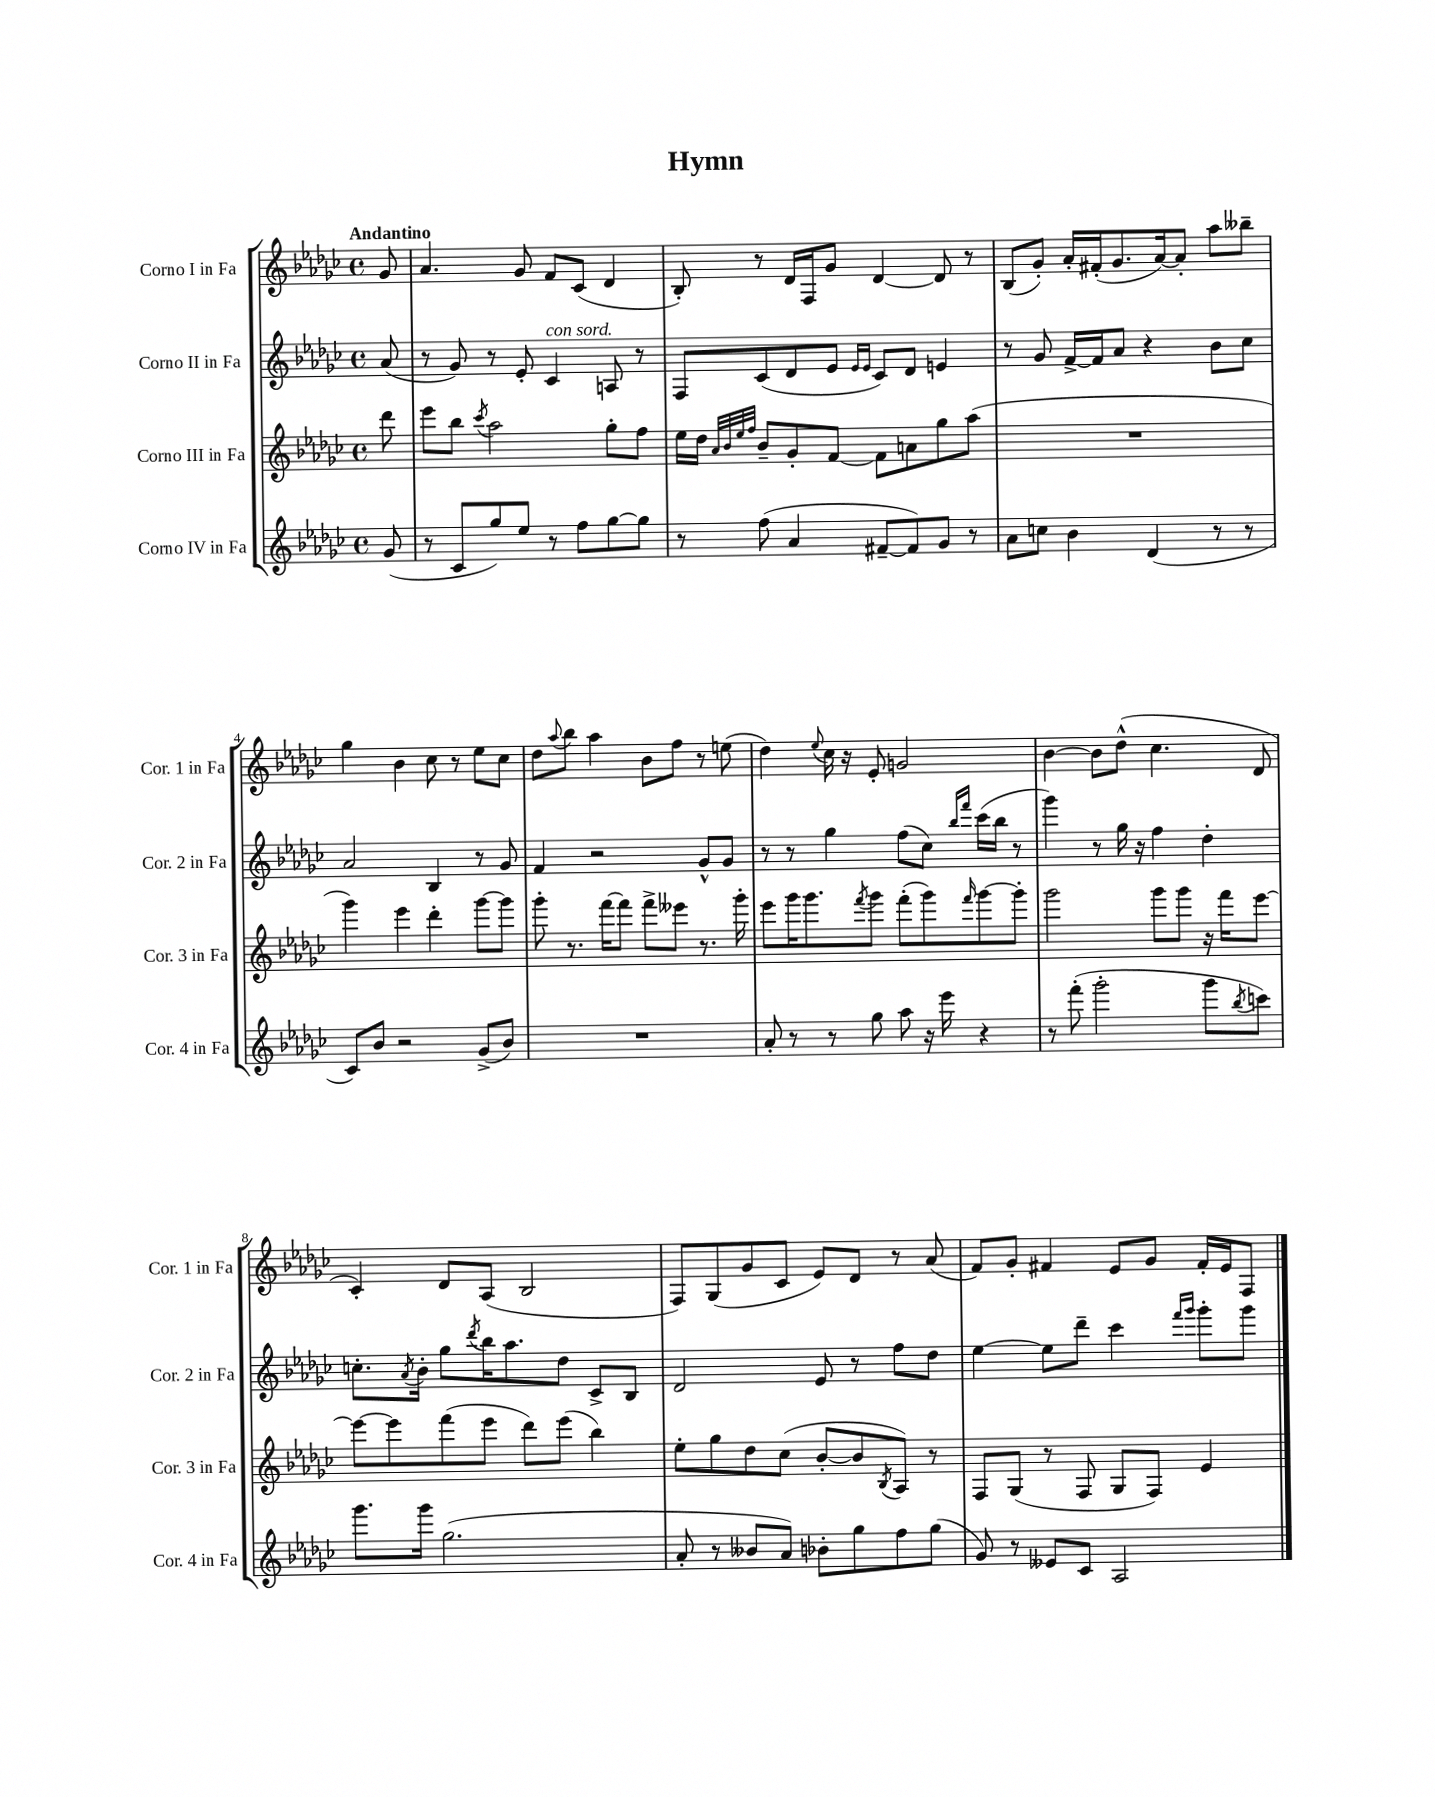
\header { title = "Hymn" }
<<
\new StaffGroup <<
\new Staff = "s0" \with { instrumentName = "Corno I in Fa" shortInstrumentName = "Cor. 1 in Fa" } {
    \clef treble \key ges \major \defaultTimeSignature \time 4/4 \partial 8 \tempo "Andantino"
    ges'8 |
    aes'4. ges'8 f'8 ces'8( des'4 |
    bes8-.) r8 des'16 f16 ges'8 des'4~ des'8 r8 |
    bes8( ges'8-.) aes'16-. fis'16-.( ges'8. aes'16~) aes'8-. aes''8 beses''8-- |
    ges''4 bes'4 ces''8 r8 ees''8 ces''8 |
    des''8 \appoggiatura { aes''8 } bes''8 aes''4 bes'8 f''8 r8 e''8( |
    des''4) \appoggiatura { ees''8 } ces''16 r16 ees'8-. g'2 |
    bes'4~ bes'8 des''8-^( ces''4. des'8 |
    ces'4-.) des'8 aes8( bes2 |
    f8) ges8( ges'8 ces'8 ees'8) des'8 r8 aes'8( |
    f'8) ges'8-. fis'4 ees'8 ges'8 fis'16-. ees'16 f8 \bar "|." |
}
\new Staff = "s1" \with { instrumentName = "Corno II in Fa" shortInstrumentName = "Cor. 2 in Fa" } {
    \clef treble \key ges \major \defaultTimeSignature \time 4/4 \partial 8
    aes'8( |
    r8 ges'8) r8 ees'8-. ces'4^\markup { \italic "con sord." } a8 r8 |
    f8 ces'8( des'8 ees'8 \grace { ees'16 ees'16 } ces'8) des'8 e'4 |
    r8 ges'8 f'16~-> f'16 aes'8 r4 bes'8 ces''8 |
    aes'2 bes4 r8 ges'8 |
    f'4 r2 ges'8-^ ges'8 |
    r8 r8 ges''4 f''8( ces''8) \grace { bes''16 f'''16 } ces'''16( bes''16 r8 |
    ges'''4) r8 ges''16 r16 f''4 des''4-. |
    c''8.-. \acciaccatura { aes'8 } bes'16-. ges''8 \acciaccatura { des'''8 } bes''16 aes''8. des''8 ces'8-> bes8 |
    des'2 ees'8 r8 f''8 des''8 |
    ees''4~ ees''8 des'''8-- ces'''4 \grace { f'''16 ges'''16 } ges'''8-. ges'''8 \bar "|." |
}
\new Staff = "s2" \with { instrumentName = "Corno III in Fa" shortInstrumentName = "Cor. 3 in Fa" } {
    \clef treble \key ges \major \defaultTimeSignature \time 4/4 \partial 8
    des'''8 |
    ees'''8 bes''8 \acciaccatura { ces'''8 } aes''2 ges''8-. f''8 |
    ees''16 des''16 \grace { aes'32 bes'32 ees''32 f''32 } bes'8-- ges'8-. f'8~ f'8 a'8 ges''8 aes''8( |
    R1 |
    ges'''4) ees'''4 des'''4-. ges'''8~ ges'''8 |
    ges'''8-. r8. f'''16~ f'''8 f'''8-> eeses'''8 r8. ges'''16-. |
    ees'''8 ges'''16 ges'''8. \acciaccatura { f'''8 } ges'''8 f'''8-.( ges'''8) \grace { f'''16 } ges'''8~ ges'''8-. |
    ges'''2 ges'''8 ges'''8 r16 f'''16 ees'''8~ |
    ees'''8~ ees'''8 f'''8( ees'''8 des'''8) ees'''8( bes''4) |
    ees''8-. ges''8 des''8 ces''8( bes'8~-. bes'8 \acciaccatura { bes8 } aes8) r8 |
    f8 ges8( r8 f8 ges8 f8) ees'4 \bar "|." |
}
\new Staff = "s3" \with { instrumentName = "Corno IV in Fa" shortInstrumentName = "Cor. 4 in Fa" } {
    \clef treble \key ges \major \defaultTimeSignature \time 4/4 \partial 8
    ges'8( |
    r8 ces'8 ges''8) ees''8 r8 f''8 ges''8~ ges''8 |
    r8 f''8( aes'4 fis'8~-- fis'8) ges'8 r8 |
    aes'8 c''8 bes'4 des'4( r8 r8 |
    ces'8) bes'8 r2 ges'8->( bes'8) |
    R1 |
    aes'8-. r8 r8 ges''8 aes''8 r16 ees'''16 r4 |
    r8 f'''8-.( ges'''2-. ges'''8 \acciaccatura { bes''8 } c'''8) |
    ges'''8. ges'''16 ges''2.( |
    aes'8-. r8 beses'8 aes'8) bes'8-. ges''8 f''8 ges''8( |
    ges'8) r8 eeses'8 ces'8 aes2 \bar "|." |
}
>>
>>
